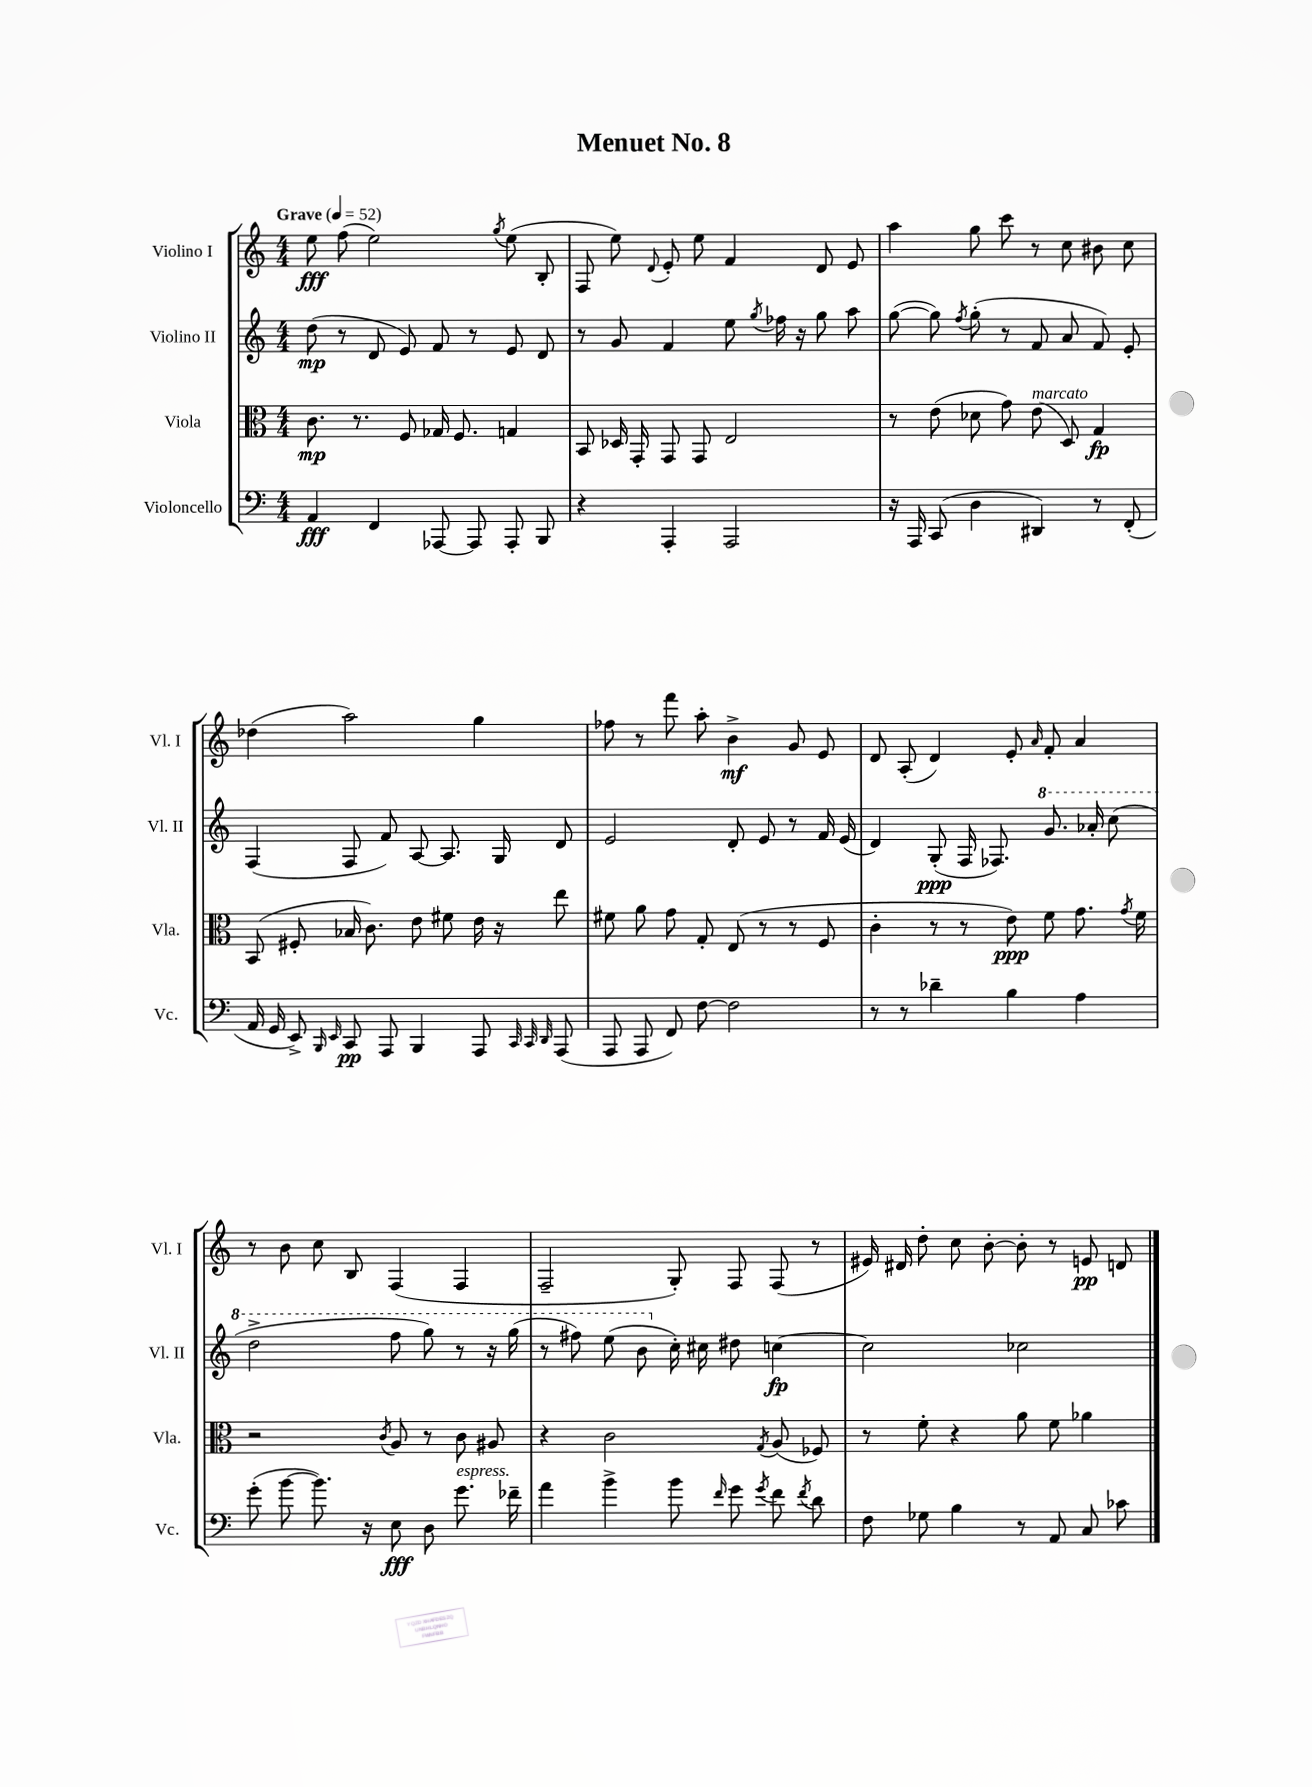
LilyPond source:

\header { title = "Menuet No. 8" }
<<
\new StaffGroup <<
\new Staff = "s0" \with { instrumentName = "Violino I" shortInstrumentName = "Vl. I" } {
    \clef treble \key c \major \numericTimeSignature \time 4/4 \tempo "Grave" 4 = 52
    \autoBeamOff e''8\fff f''8( e''2) \acciaccatura { g''8 } e''8( b8-. |
    f8 e''8) \appoggiatura { d'8 } e'8-. e''8 f'4 d'8 e'8 |
    a''4 g''8 c'''8 r8 c''8 bis'8 c''8 |
    des''4( a''2) g''4 |
    fes''8 r8 f'''8 a''8-. b'4->\mf g'8 e'8 |
    d'8 a8-.( d'4) e'8-. \grace { a'16 } f'8-. a'4 |
    r8 b'8 c''8 b8 f4( f4 |
    f2-- g8-.) f8 f8( r8 |
    eis'16) dis'16 d''8-. c''8 b'8~-. b'8-. r8 e'8\pp d'8 \bar "|." |
}
\new Staff = "s1" \with { instrumentName = "Violino II" shortInstrumentName = "Vl. II" } {
    \clef treble \key c \major \numericTimeSignature \time 4/4
    \autoBeamOff d''8\mp( r8 d'8 e'8) f'8 r8 e'8 d'8 |
    r8 g'8 f'4 e''8 \acciaccatura { g''8 } fes''16 r16 g''8 a''8 |
    g''8~( g''8) \acciaccatura { f''8 } g''8-.( r8 f'8 a'8 f'8) e'8-. |
    f4( f8 f'8) a8~ a8. g16 d'8 |
    e'2 d'8-. e'8 r8 f'16 e'16( |
    d'4) g8-.\ppp( f16 fes8.) \ottava #1 g''8. aes''16-. c'''8( |
    d'''2-> f'''8 g'''8) r8 r16 g'''16( |
    r8 fis'''8) e'''8( b''8 \ottava #0 c''16-.) cis''16 dis''8 c''4~\fp |
    c''2 ces''2 \bar "|." |
}
\new Staff = "s2" \with { instrumentName = "Viola" shortInstrumentName = "Vla." } {
    \clef alto \key c \major \numericTimeSignature \time 4/4
    \autoBeamOff c'8.\mp r8. f8 ges16 f8. g4 |
    b,8 des16 g,16-. g,8 g,8 e2 |
    r8 e'8( des'8 g'8) e'8^\markup { \italic "marcato" }( d8) g4\fp |
    b,8( fis8-. bes16 c'8.) e'8 fis'8 e'16 r16 e''8 |
    fis'8 a'8 g'8 g8-. e8( r8 r8 f8 |
    c'4-. r8 r8 e'8\ppp) f'8 g'8. \acciaccatura { g'8 } f'16 |
    r2 \acciaccatura { c'8 } a8 r8 c'8 ais8 |
    r4 c'2 \acciaccatura { g8 } a8( fes8) |
    r8 f'8-. r4 a'8 f'8 aes'4 \bar "|." |
}
\new Staff = "s3" \with { instrumentName = "Violoncello" shortInstrumentName = "Vc." } {
    \clef bass \key c \major \numericTimeSignature \time 4/4
    \autoBeamOff a,4\fff f,4 aes,,8~ aes,,8 aes,,8-. b,,8 |
    r4 a,,4-. a,,2 |
    r16 a,,16 c,8( d4 dis,4) r8 f,8-.( |
    a,16 g,16 e,8->) \grace { b,,16 e,16 } c,8\pp a,,8 b,,4 a,,8 \grace { c,32 c,32 d,32 } a,,8( |
    a,,8 a,,8 f,8) f8~ f2 |
    r8 r8 des'4-- b4 a4 |
    g'8-.( b'8~ b'8.) r16 e8\fff d8 g'8.^\markup { \italic "espress." } fes'16-- |
    a'4 b'4-> b'8 \grace { f'16 } g'8 \acciaccatura { g'8 } f'8 \acciaccatura { f'8 } d'8 |
    f8 ges8 b4 r8 a,8 c8 ces'8 \bar "|." |
}
>>
>>
\layout { \context { \Score \remove "Bar_number_engraver" } }
